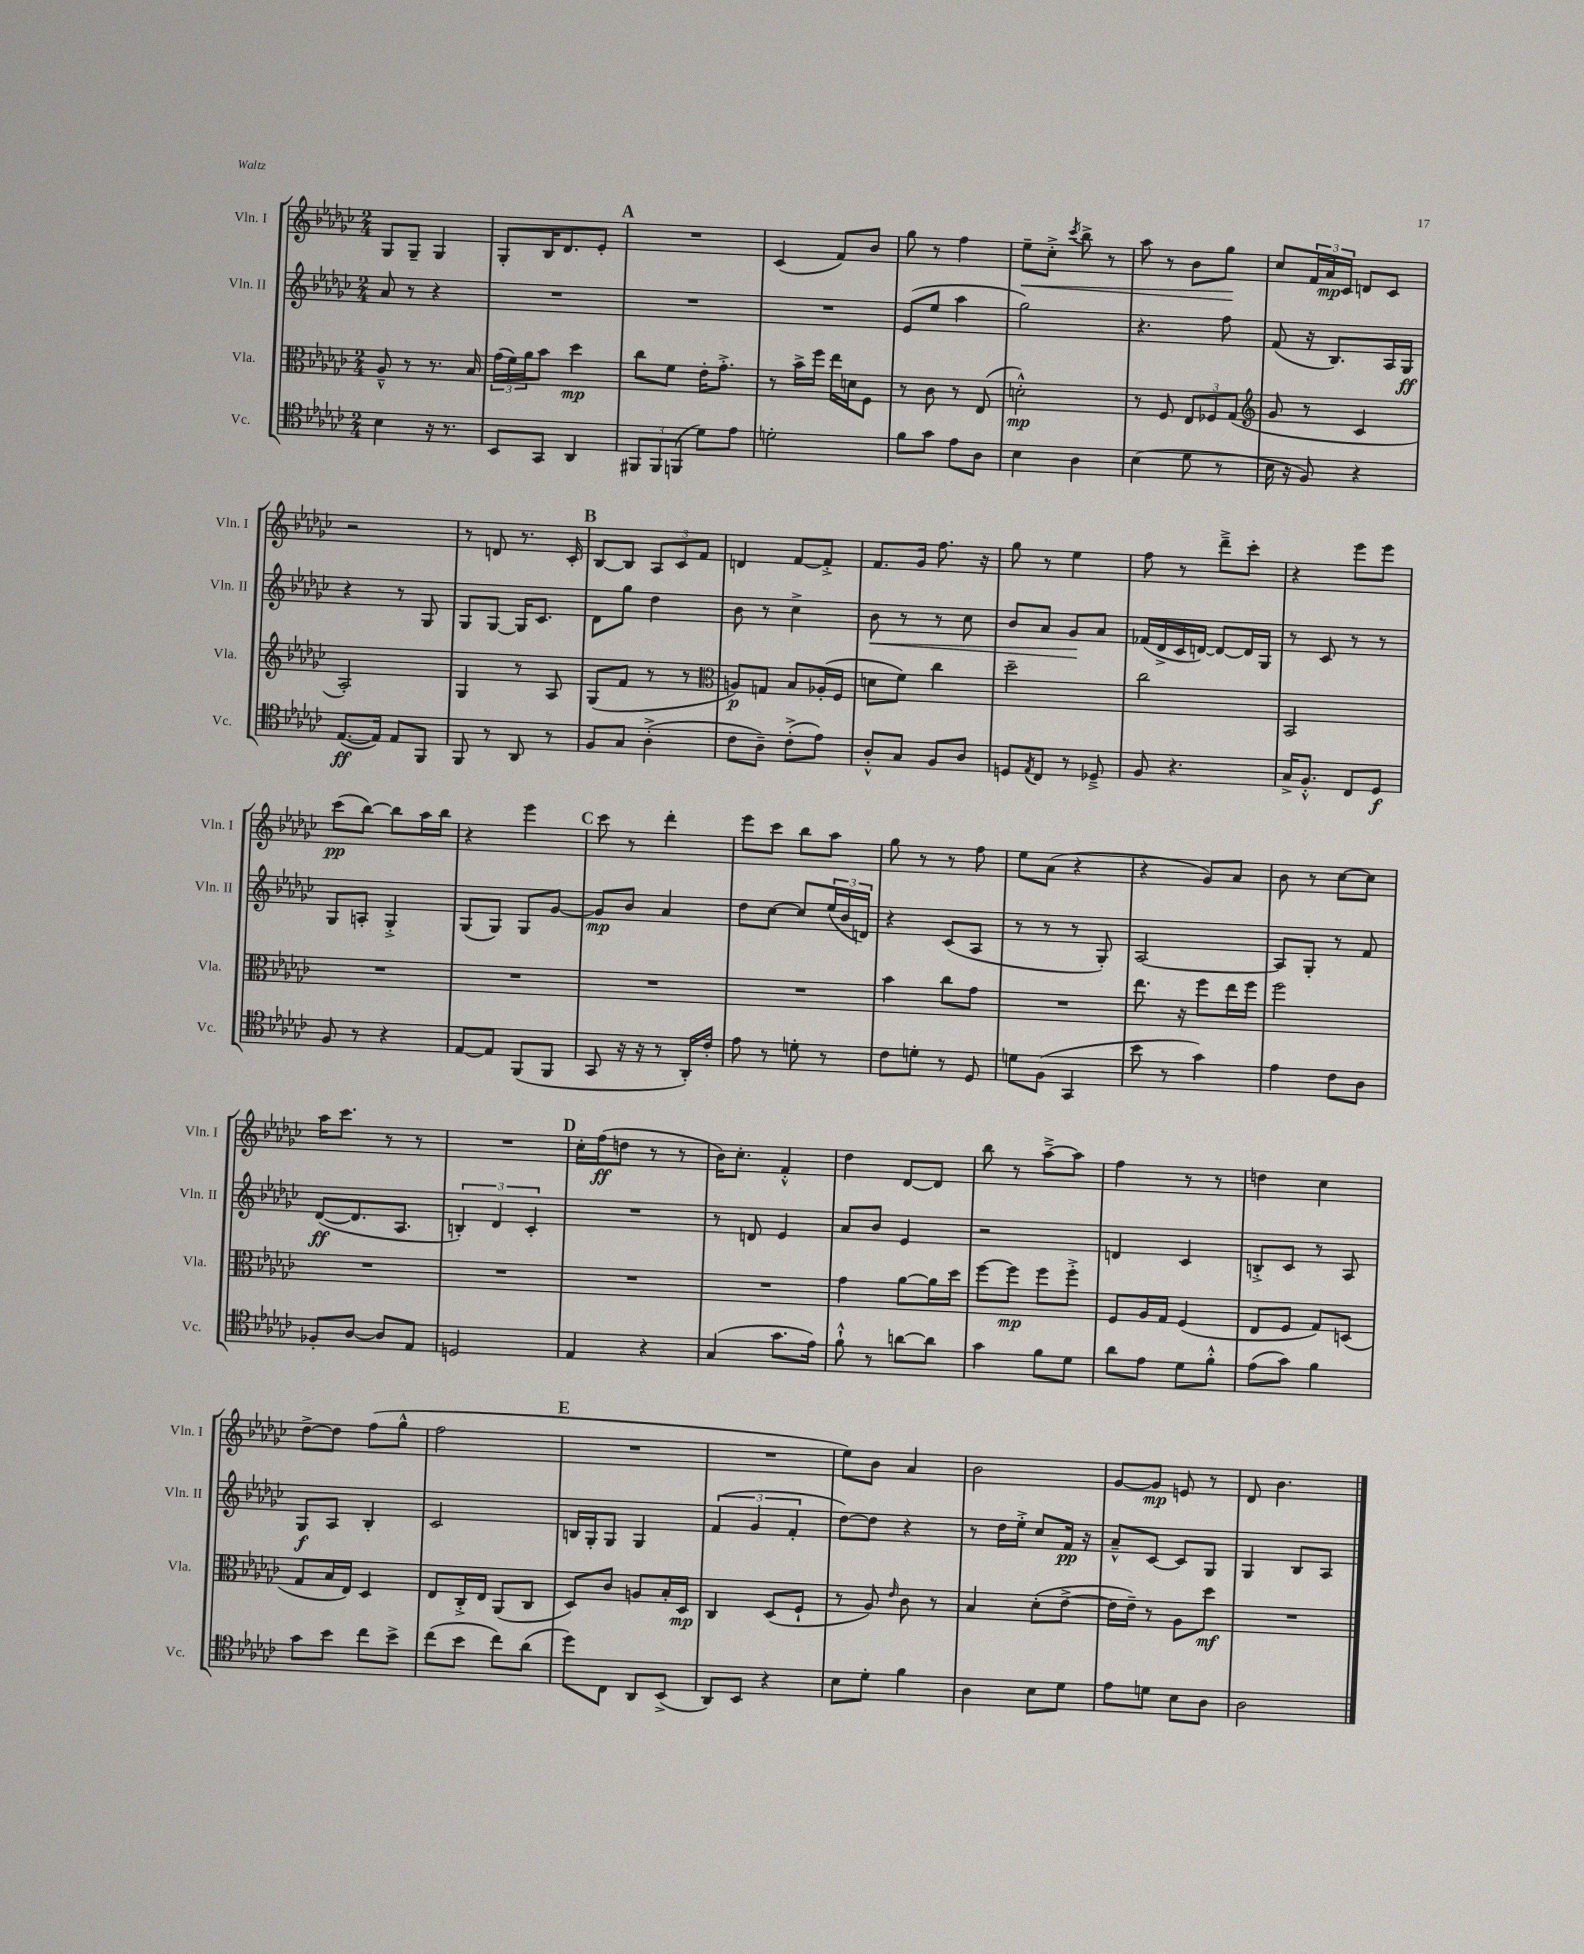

**kern	**kern	**kern	**kern
*staff4	*staff3	*staff2	*staff1
*clefC4	*clefC3	*clefG2	*clefG2
*k[b-e-a-d-g-c-]	*k[b-e-a-d-g-c-]	*k[b-e-a-d-g-c-]	*k[b-e-a-d-g-c-]
*M2/4	*M2/4	*M2/4	*M2/4
4B-	8A-~^^	8a-	8G-
.	8r	8r	8G-~
16r	8.r	4r	4G-
8.r	.	.	.
.	16B-	.	.
=	=	=	=
8BB-	(24g-	2r	8G-'
.	24f)	.	.
.	24a-	.	.
8GG-	8b-	.	16B-
.	.	.	8.d-
4AA-	4dd-	.	.
.	.	.	8e-'
=	=	=	=
12FF#	8cc-	2r	2r
12FF#	.	.	.
.	8f	.	.
(12FF	.	.	.
8d-)	16e-'	.	.
.	8.g-'^	.	.
8e-	.	.	.
=	=	=	=
2d'	8r	2r	(4c-
.	16b-^	.	.
.	16ff	.	.
.	16ee-	.	8f)
.	16d	.	.
.	8F	.	8b-
=	=	=	=
8f	8r	(8e-	8gg-
8g-	8c-	8ee-	8r
8e-	8r	4aa-	4ff
8A-	(8E-	.	.
=	=	=	=
4B-	2d'^^)	2gg-)	8ee-~
.	.	.	8cc-'^
.	.	.	8qccc-
4A-	.	.	8bb-^
.	.	.	8r
=	=	=	=
(4B-	8r	4.r	8aa-
.	8F	.	8r
8d-	12E-	.	8b-
.	12F-	.	.
8r	.	8ff	8gg-
.	(12G-	.	.
=	=	=	=
*	*clefG2	*	*
16B-	8g-	(8f	8cc-
16r	.	.	.
8F)	8r	16r	24f
.	.	.	24a-
.	.	8.B-)	.
.	.	.	24c-
4r	4c-	.	8d
.	.	16A-	8c-
.	.	16G-	.
=	=	=	=
([8.E-	2A-')	4r	2r
16E-])	.	.	.
8E-	.	8r	.
8FF	.	8G-	.
=	=	=	=
8FF	4G-	8G-	8r
8r	.	[8G-	8d
8AA-	8r	16G-]	8.r
.	.	8.c-	.
8r	8A-	.	.
.	.	.	16c-'
=	=	=	=
8F	(8G-	8d-	[8B-
8G-	8f	8gg-	8B-]
(4A-'^	8r	4dd-	12A-
.	.	.	12c-
.	8r	.	.
.	.	.	12f
=	=	=	=
*	*clefC3	*	*
8c-	8A)	8b-	4d
8A-~)	8G	8r	.
(8c-'^	8B-	4cc-^	[8f
8e-)	(16A-'	.	8f'^]
.	16F	.	.
=	=	=	=
8A-'^^	8d	8b-	8.f
8G-	8f)	8r	.
.	.	.	16g-
8F	4cc-	8r	8.ff
8A-	.	8cc-	.
.	.	.	16r
=	=	=	=
8D	2dd-~	8b-	8gg-
8qE-	.	.	.
8C-	.	8a-	8r
8r	.	8g-	4ee-
8D-~^	.	8a-	.
=	=	=	=
8F	2cc-	(16f-	8ff
.	.	16d-^	.
4.r	.	16c-	8r
.	.	[16d)	.
.	.	8d_	8ddd-~^
.	.	16d]	8ccc-'
.	.	16G-	.
=	=	=	=
16G-^	2BB-	8r	4r
8.F'^^	.	.	.
.	.	8c-	.
8C-	.	8r	8eee-
8D-	.	8r	8eee-
=	=	=	=
8F	2r	8G-	(8ccc-
8r	.	8A'	[8bb-)
4r	.	4G-'^	8bb-]
.	.	.	16aa-
.	.	.	16bb-
=	=	=	=
[8E-	2r	(8G-	4r
8E-]	.	8G-)	.
(8FF	.	8G-	4eee-
8FF	.	[8g-	.
=	=	=	=
8GG-	2r	8g-]	8ccc-
16r	.	8b-	8r
16r	.	.	.
8r	.	4a-	4ddd-'
16AA-')	.	.	.
16c-'	.	.	.
=	=	=	=
8e-	2r	8dd-	8eee-
8r	.	[8cc-	8ccc-
8d'	.	8cc-]	8bb-
8r	.	(24ee-	8aa-
.	.	24b-	.
.	.	24d)	.
=	=	=	=
8c-	4b-	4r	8gg-
8d'	.	.	8r
8r	8cc-	(8c-	8r
8D-	8g-	8A-	8ff
=	=	=	=
8d	2r	8r	8ee-
(8F	.	8r	(8a-
4GG-	.	8r	4r
.	.	8G-')	.
=	=	=	=
8b-	8.ee-	[2A-	4r
8r	.	.	.
.	16r	.	.
4g-)	8ff	.	8g-)
.	16ee-	.	8a-
.	16ff	.	.
=	=	=	=
4e-	2ff	8A-]	8b-
.	.	8G-'	8r
8c-	.	8r	[8cc-
8A-	.	8f	8cc-]
=	=	=	=
8F-'	2r	([8d-	16aa-
.	.	.	8.ccc-
[8A-	.	8.d-]	.
8A-]	.	.	8r
.	.	8.A-	.
8E-	.	.	8r
=	=	=	=
2D	2r	6B')	2r
.	.	6d-	.
.	.	6c-'	.
=	=	=	=
4E-	2r	2r	16cc-'
.	.	.	(16ff
.	.	.	8dd
4r	.	.	8r
.	.	.	8r
=	=	=	=
(4G-	2r	8r	16b-)
.	.	.	8.cc-'
.	.	8d	.
8.g-	.	4e-	4f'^^
16e-)	.	.	.
=	=	=	=
8f`^^	4g-	8a-	4dd-
8r	.	8b-	.
[8a	[8a-	4e-	[8d-
8a]	16a-]	.	8d-]
.	16dd-	.	.
=	=	=	=
4g-	[8ff	2r	8bb-
.	8ff]	.	8r
8f	8ff	.	[8aa-~^
8d-	8ff'^	.	8aa-]
=	=	=	=
8a-	8F	4d	4ff
8e-	16A-	.	.
.	16G-	.	.
8d-	(4F	4c-	8r
8f'^^	.	.	8r
=	=	=	=
(8e-	8E-	8B'^	4dd
8g-)	8F	8c-	.
4f	8G-)	8r	4cc-
.	(8D	8A-	.
=	=	=	=
8g-	8G-	8G-	[8dd-^
8b-	16B-	8A-	8dd-]
.	16E-)	.	.
8cc-	4D-	4B-'	(8ff
8b-^	.	.	8gg-^^
=	=	=	=
(8cc-	8E-	2c-	2ff
8b-	16C-'^	.	.
.	16E-	.	.
8cc-)	(8AA-	.	.
(8a-	8C-	.	.
=	=	=	=
8dd-)	8D-)	16B	2r
.	.	16G-'	.
8C-	8c-	8G-	.
8AA-	8A	4G-	.
(8BB-^	16B-'	.	.
.	16D-	.	.
=	=	=	=
8AA-)	4C-	(6f	2r
8BB-	.	.	.
.	.	6g-	.
4r	(8D-	.	.
.	.	6f'	.
.	8F`	.	.
=	=	=	=
8B-	8r	[8dd-)	8ee-)
8d-'	8A-)	8dd-]	8b-
.	16qqe-	.	.
4f	8c-	4r	4a-
.	8r	.	.
=	=	=	=
4A-	4B-	8r	2b-
.	.	16dd-	.
.	.	16ee-'^	.
8B-	(8d-'	8cc-	.
8d-	[8e-^	16f	.
.	.	16r	.
=	=	=	=
8e-	16e-]	8a-~^^	[8g-
.	16e-~)	.	.
8d	8r	[8c-	8g-]
8B-	8A-	8c-]	8e
8A-	8dd-	8G-	8r
=	=	=	=
2A-	2r	4G-	8d-
.	.	.	4.b-
.	.	8B-	.
.	.	8A-	.
==	==	==	==
*-	*-	*-	*-
